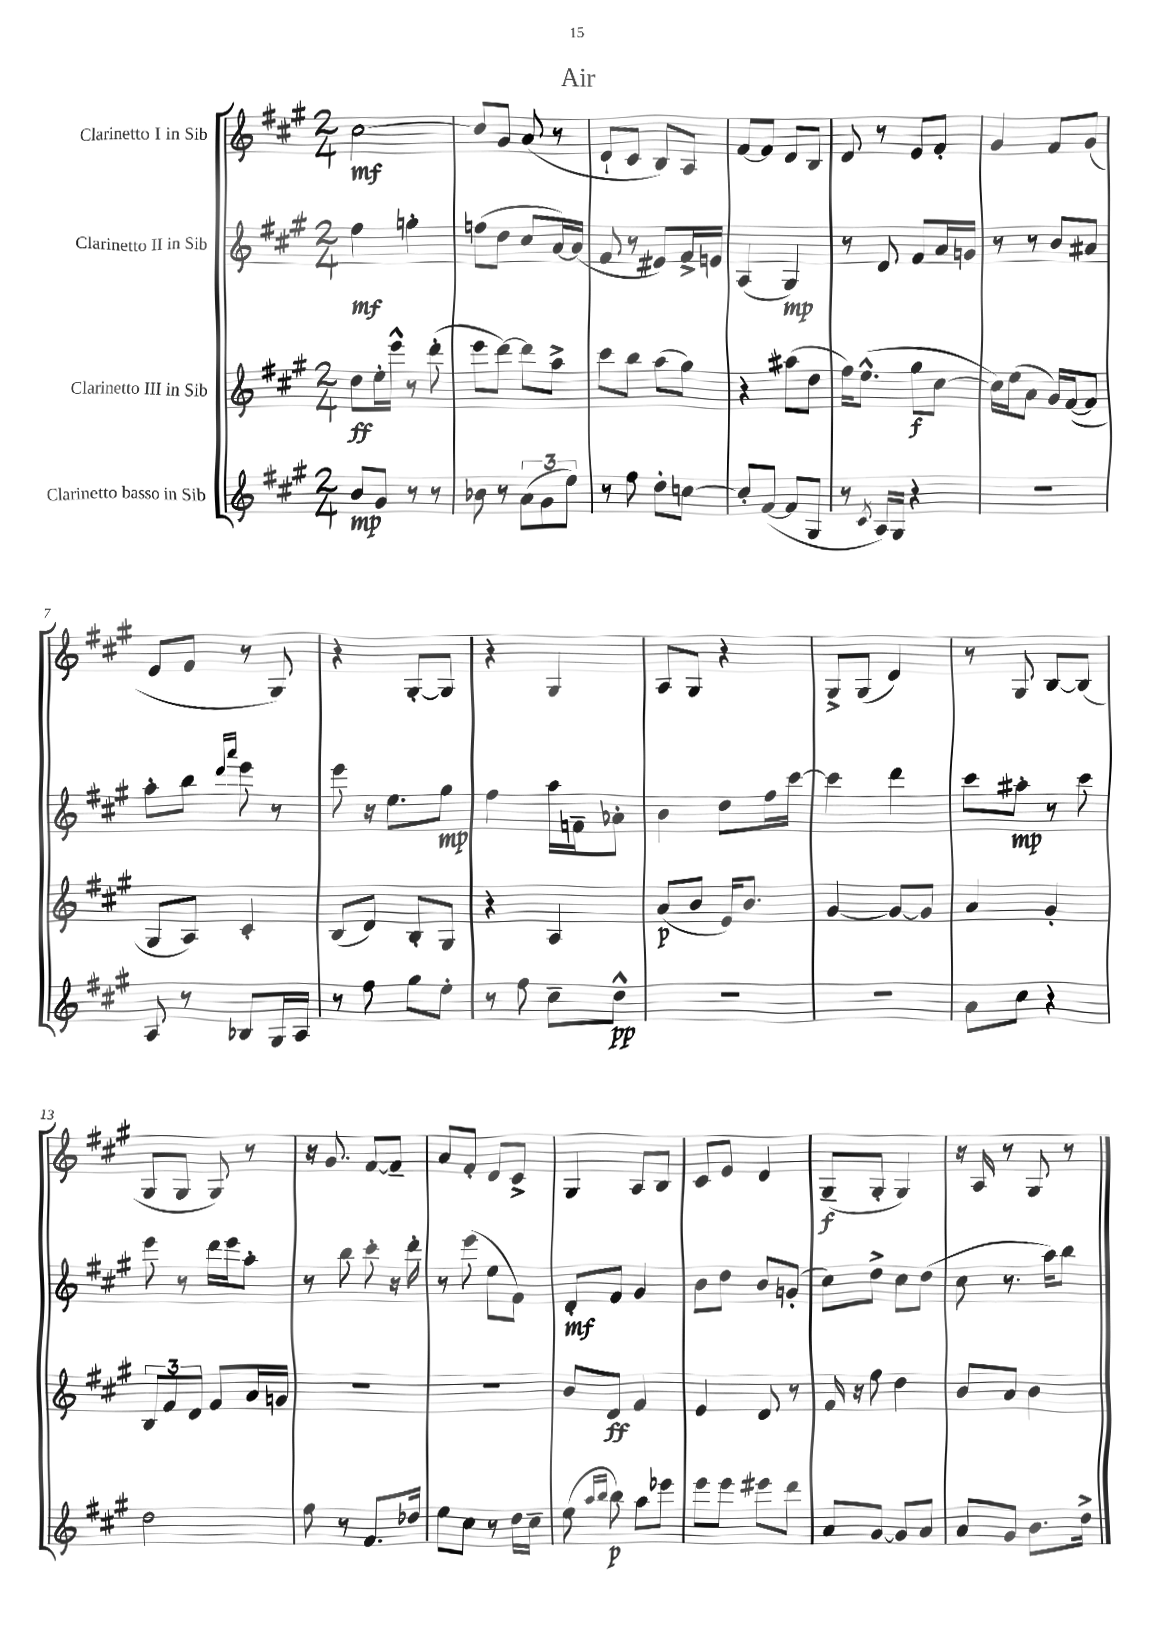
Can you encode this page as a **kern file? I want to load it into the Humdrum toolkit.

**kern	**kern	**kern	**kern
*staff4	*staff3	*staff2	*staff1
*clefG2	*clefG2	*clefG2	*clefG2
*k[f#c#g#]	*k[f#c#g#]	*k[f#c#g#]	*k[f#c#g#]
*M2/4	*M2/4	*M2/4	*M2/4
8b/L	8dd\L	4ff#\	[2cc#\
8g#/J	16ee'\L	.	.
.	16eee^^\JJ	.	.
8r	8r	4gg'\	.
8r	(8ddd'\	.	.
=	=	=	=
8b-\	8eee\L	(8ff\L	8cc#/]L
8r	[8ddd\J)	8dd\J	8g#/J
(12a\L	8ddd\]L	8cc#/L	(8a/
12g#\	.	.	.
.	8aa^\J	[16a/L)	8r
12ee\J)	.	.	.
.	.	(16a/]JJ	.
=	=	=	=
8r	8ccc#\L	8f#/	8d`/L
8ff#\	8bb\J	8r	8c#/J
8dd'\L	(8aa\L	8e#/L)	8B/L)
[8cc\J	8gg#\J)	16f#^/L	8A/J
.	.	16e/JJ	.
=	=	=	=
8cc'/]L	4r	(4A/	[8f#/L
([8f#/J	.	.	8f#/]J
8f#/]L	(8aa#\L	4G#/)	8d/L
8G#/J	8dd\J	.	8B/J
=	=	=	=
8r	16ff#\LK)	8r	8d/
.	(8.ee^^\J	.	.
8qc#/	.	.	.
16A/LL)	.	8d/	8r
16G#/JJ	.	.	.
4r	8gg#\L	8f#/L	8e/L
.	[8cc#\J	16a/L	8f#'/J
.	.	16g/JJ	.
=	=	=	=
2r	16cc#\]LL)	8r	4g#/
.	(16ee\J	.	.
.	8a\J	8r	.
.	16g#/LL)	8b/L	8f#/L
.	([16f#/J	.	.
.	8f#/]J	8a#/J	(8g#/J
=	=	=	=
8A/	8G#/L	8aa'\L	8e/L
8r	8A/J)	8bb\J	8f#/J
.	.	16qqddd/LL	.
.	.	16qqaaa/JJ	.
8B-/L	4c#'/	8eee\	8r
16G#/L	.	8r	8G#/)
16A/JJ	.	.	.
=	=	=	=
8r	(8B/L	8eee\	4r
8ff#\	8d/J)	16r	.
.	.	8.ee\L	.
8gg#\L	8B'/L	.	[8G#'/L
8ee'\J	8G#/J	8gg#\J	8G#/]J
=	=	=	=
8r	4r	4ff#\	4r
8ff#\	.	.	.
8cc#~\L	4A/	16aa\LL	4G#/
.	.	16f~\J	.
8dd^^\J	.	8a-'\J	.
=	=	=	=
2r	(8a/L	4b\	8A/L
.	8b/J	.	8G#/J
.	16e/LK)	8dd\L	4r
.	8.b/J	.	.
.	.	16ff#\L	.
.	.	[16ccc#\JJ	.
=	=	=	=
2r	[4g#/	4ccc#\]	8G#^/L
.	.	.	(8G#/J
.	8g#/_L	4ddd\	4d/)
.	8g#/]J	.	.
=	=	=	=
8a\L	4a/	8ccc#\L	8r
8cc#\J	.	8aa#'\J	8G#/
4r	4g#'/	8r	[8B/L
.	.	8ccc#\	(8B/]J
=	=	=	=
2dd\	12B/L	8eee\	8G#/L
.	12f#/	.	.
.	.	8r	8G#/J
.	12d/J	.	.
.	8f#/L	16ddd\LL	8G#/)
.	.	16eee\J	.
.	16a/L	8aa'\J	8r
.	16g/JJ	.	.
=	=	=	=
8ff#\	2r	8r	16r
.	.	.	8.g#/
8r	.	8bb\	.
8.f#/L	.	8ccc#'\	[8f#/L
.	.	16r	8f#~/]J
16dd-/Jk	.	16ddd'\	.
=	=	=	=
8ee\L	2r	8r	8a/L
8cc#\J	.	(8eee\	8f#'/J
8r	.	8ee\L	8d/L
16dd\LL	.	8f#\J)	8c#^/J
16cc#~\JJ	.	.	.
=	=	=	=
(8ee\	8b/L	8d'/L	4G#/
16qqaa/LL	.	.	.
16qqbb/JJ	.	.	.
8bb\)	8d/J	8f#/J	.
8aa\L	4f#/	4g#/	8A/L
8eee-\J	.	.	8B/J
=	=	=	=
8eee\L	4e/	8b\L	8c#/L
8eee\J	.	8dd\J	8e/J
8eee#\L	8d/	8b/L	4d/
8ddd\J	8r	(8g'/J	.
=	=	=	=
8a/L	16f#/	8cc#\L)	(8G#~/L
.	16r	.	.
[8g#/J	8ff#\	8dd^\J	8G#'/J
8g#/]L	4dd\	8cc#\L	4G#/)
8a/J	.	(8dd\J	.
=	=	=	=
8a/L	8b/L	8cc#\	16r
.	.	.	16A/
8g#/J	8a/J	8.r	8r
8.b\L	4b\	.	8G#/
.	.	16aa\LK)	.
.	.	8bb\J	8r
16dd^\Jk	.	.	.
==	==	==	==
*-	*-	*-	*-
